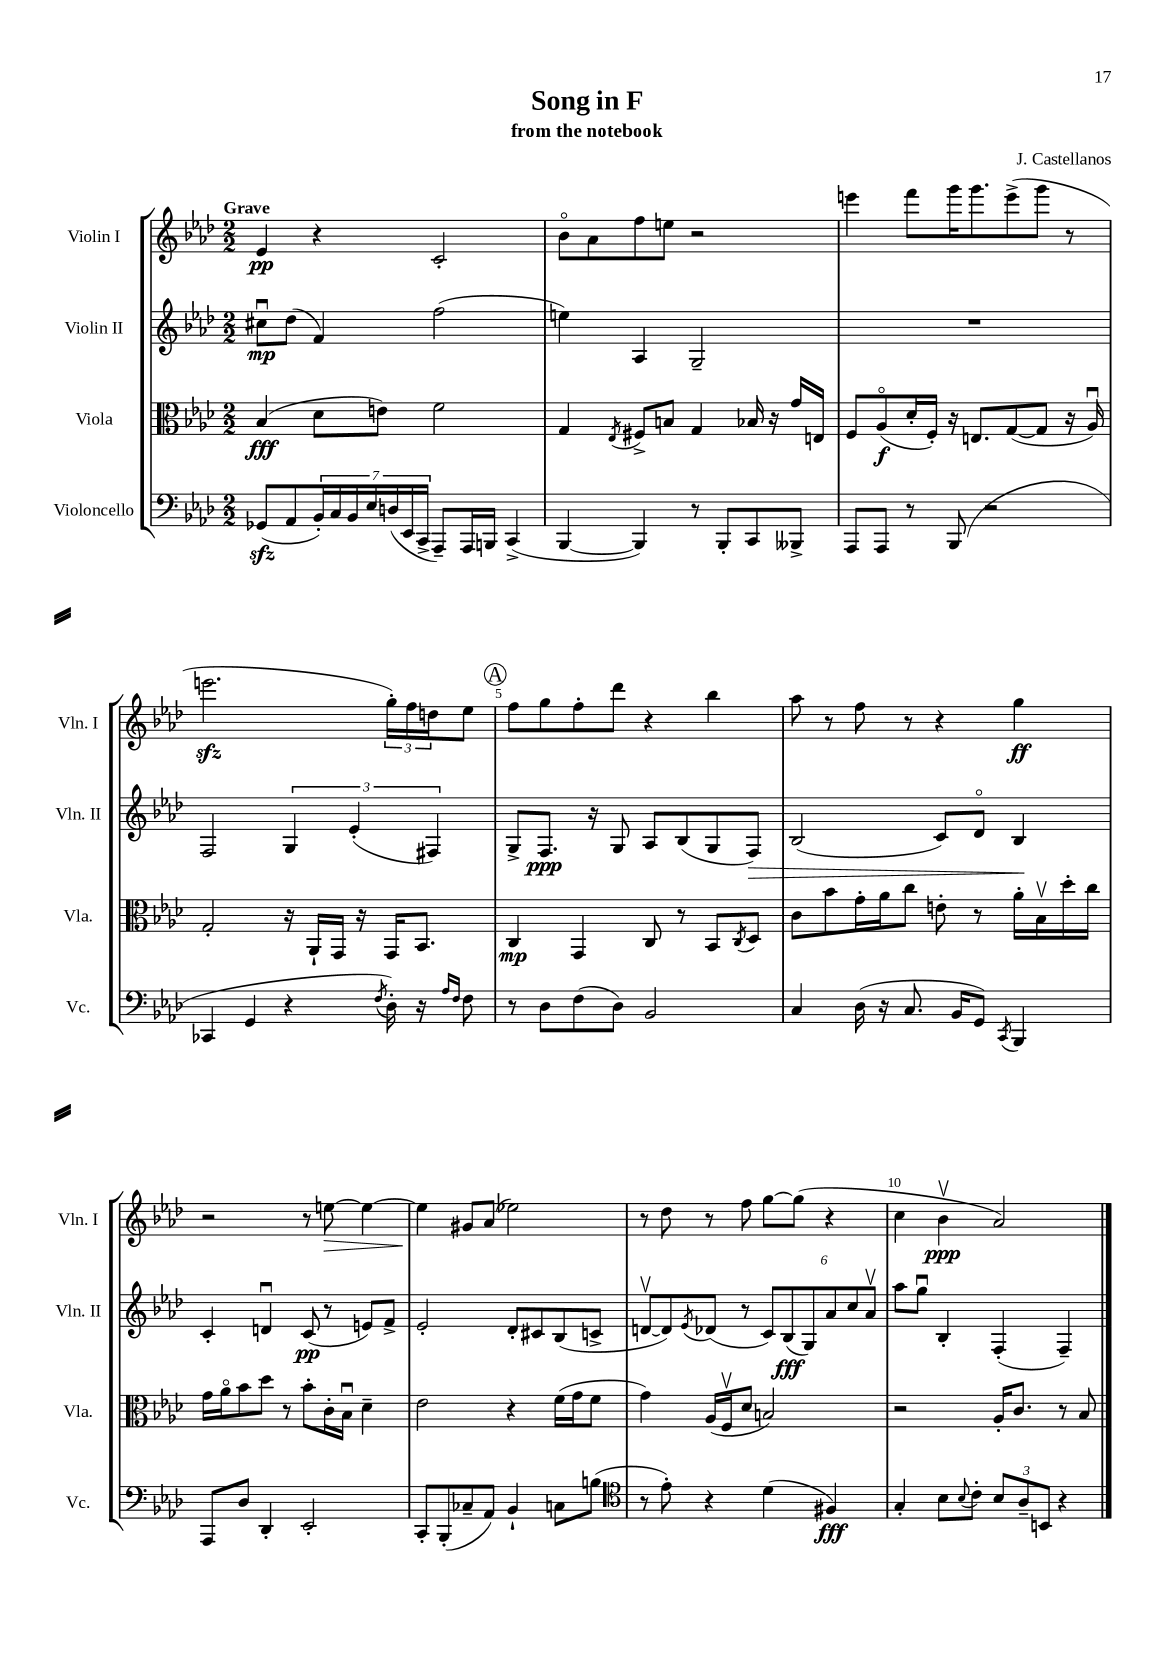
\header { title = "Song in F" composer = "J. Castellanos" subtitle = "from the notebook" }
<<
\new StaffGroup <<
\new Staff = "s0" \with { instrumentName = "Violin I" shortInstrumentName = "Vln. I" } {
    \clef treble \key aes \major \numericTimeSignature \time 2/2 \tempo "Grave"
    ees'4\pp r4 c'2-. |
    bes'8\flageolet aes'8 f''8 e''8 r2 |
    e'''4 f'''8 g'''16 g'''8. e'''8->( g'''8 r8 |
    e'''2.\sfz \tuplet 3/2 { g''16-.) f''16 d''16 } ees''8 |
    \mark \markup { \circle "A" } f''8 g''8 f''8-. des'''8 r4 bes''4 |
    aes''8 r8 f''8 r8 r4 g''4\ff |
    r2 r8 e''8~\> e''4~ |
    e''4\! gis'8 aes'8( ees''2) |
    r8 des''8 r8 f''8 g''8~ g''8( r4 |
    c''4 bes'4\upbow\ppp aes'2) \bar "|." |
}
\new Staff = "s1" \with { instrumentName = "Violin II" shortInstrumentName = "Vln. II" } {
    \clef treble \key aes \major \numericTimeSignature \time 2/2
    cis''8\downbow\mp des''8( f'4) f''2( |
    e''4) aes4 g2-- |
    R1 |
    f2 \tuplet 3/2 { g4 ees'4-.( fis4) } |
    \mark \markup { \circle "A" } g8-> f8.\ppp r16 g8 aes8 bes8( g8 f8\>) |
    bes2( c'8) des'8\flageolet bes4\! |
    c'4-. d'4\downbow c'8\pp( r8 e'8) f'8-> |
    ees'2-. des'8-. cis'8 bes8( c'8-> |
    d'8~\upbow d'8) \acciaccatura { ees'8 } des'8( r8 \tuplet 6/4 { c'8) bes8\fff( g8) aes'8 c''8 aes'8\upbow } |
    aes''8 g''8\downbow bes4-. f4-.( f4--) \bar "|." |
}
\new Staff = "s2" \with { instrumentName = "Viola" shortInstrumentName = "Vla." } {
    \clef alto \key aes \major \numericTimeSignature \time 2/2
    bes4\fff( des'8 e'8) f'2 |
    g4 \acciaccatura { ees8 } fis8-> b8 g4 bes16 r16 g'16 e16 |
    f8 aes8\flageolet\f( des'16-. f16-.) r16 e8. g8~( g8 r16 aes16\downbow) |
    g2-. r16 aes,16-! g,16 r16 g,16 bes,8. |
    \mark \markup { \circle "A" } c4\mp g,4 c8 r8 bes,8 \acciaccatura { c8 } des8 |
    c'8 bes'8 g'16-. aes'16 c''8 e'8-. r8 aes'16-. bes16\upbow des''16-. c''16 |
    g'16 aes'16\flageolet bes'8 des''8 r8 bes'8-. c'16-. bes16\downbow des'4-- |
    ees'2 r4 f'16( g'16 f'8 |
    g'4) aes16( f16\upbow des'8 b2) |
    r2 aes16-. c'8. r8 bes8 \bar "|." |
}
\new Staff = "s3" \with { instrumentName = "Violoncello" shortInstrumentName = "Vc." } {
    \clef bass \key aes \major \numericTimeSignature \time 2/2
    ges,8\sfz( aes,8 \tuplet 7/4 { bes,16-.) c16 bes,16 ees16 d16( ees,16 c,16-> } aes,,8--) aes,,16 b,,16 c,4->( |
    bes,,4~ bes,,4) r8 bes,,8-. c,8 beses,,8-> |
    aes,,8 aes,,8 r8 bes,,8( r2 |
    ces,4 g,4 r4 \acciaccatura { f8 } des16-.) r16 \grace { aes16 f16 } f8 |
    \mark \markup { \circle "A" } r8 des8 f8( des8) bes,2 |
    c4 des16( r16 c8. bes,16 g,8) \acciaccatura { c,8 } bes,,4 |
    aes,,8 des8 des,4-. ees,2-. |
    c,8-. bes,,8-.( ces8-- aes,8) bes,4-! c8 b8( |
    \clef tenor r8 ees'8-.) r4 des'4( fis4\fff) |
    g4-. bes8 \appoggiatura { bes8 } c'8-. \tuplet 3/2 { bes8 aes8-- b,8 } r4 \bar "|." |
}
>>
>>
\layout { \context { \Score \override BarNumber.break-visibility = ##(#f #t #t) barNumberVisibility = #(every-nth-bar-number-visible 5) } }
